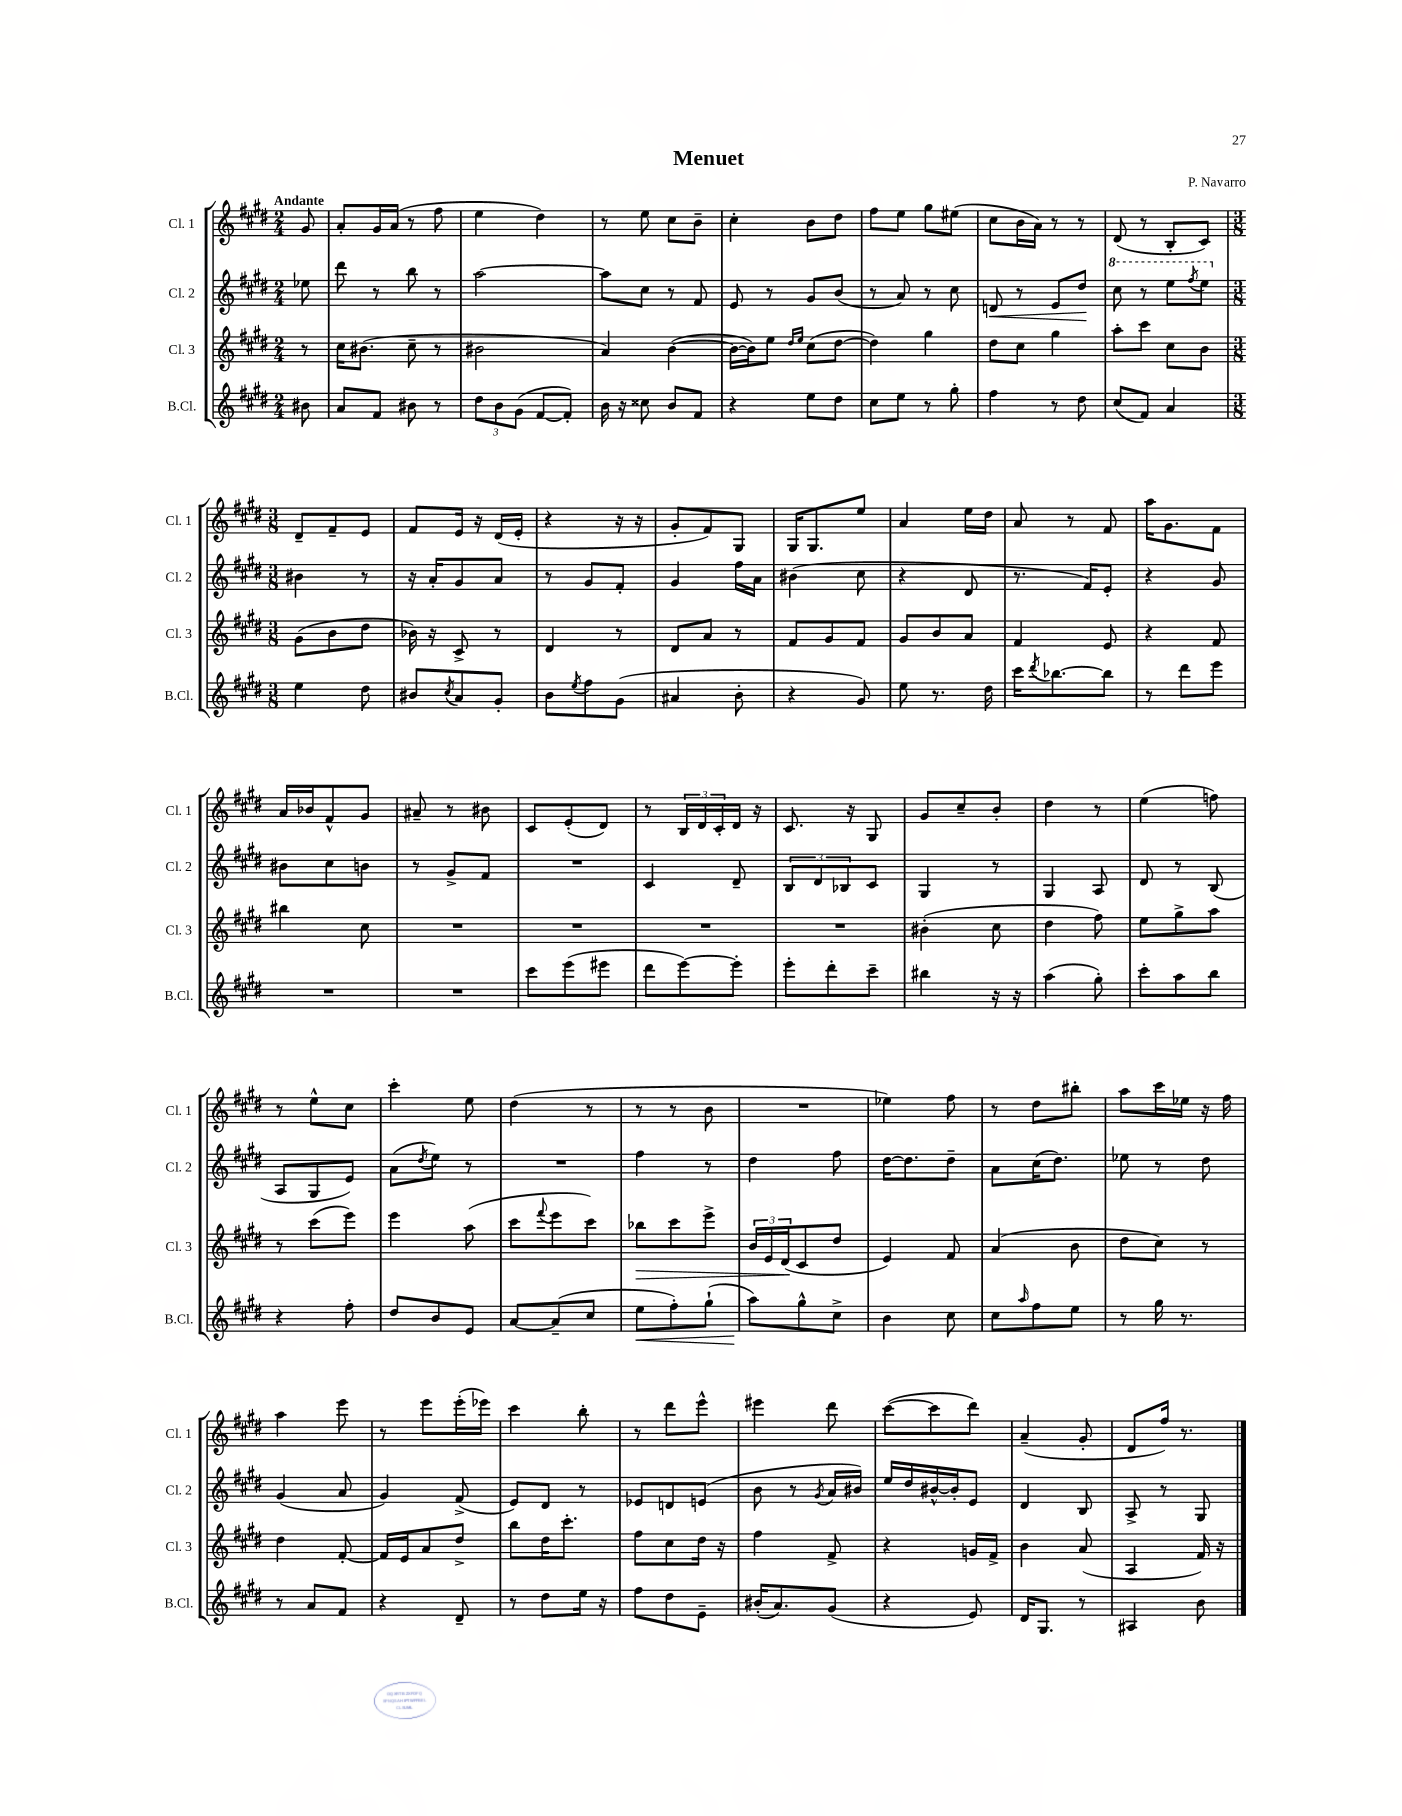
\header { title = "Menuet" composer = "P. Navarro" }
<<
\new StaffGroup <<
\new Staff = "s0" \with { instrumentName = "Cl. 1" shortInstrumentName = "Cl. 1" } {
    \clef treble \key e \major \numericTimeSignature \time 2/4 \partial 8 \tempo "Andante"
    gis'8 |
    a'8-. gis'16 a'16( r8 fis''8 |
    e''4 dis''4) |
    r8 e''8 cis''8 b'8-- |
    cis''4-. b'8 dis''8 |
    fis''8 e''8 gis''8 eis''8( |
    cis''8 b'16 a'16) r8 r8 |
    dis'8( r8 b8-. cis'8) |
    \numericTimeSignature \time 3/8 dis'8-- fis'8-- e'8 |
    fis'8 e'16 r16 dis'16( e'16-. |
    r4 r16 r16 |
    gis'8-. fis'8) gis8 |
    gis16 gis8. e''8 |
    a'4 e''16 dis''16 |
    a'8 r8 fis'8 |
    a''16 gis'8. fis'8 |
    a'16 bes'16 fis'8-^ gis'8 |
    ais'8-- r8 bis'8 |
    cis'8 e'8-.( dis'8) |
    r8 \tuplet 3/2 { b16 dis'16 cis'16-. } dis'16 r16 |
    cis'8. r16 gis8 |
    gis'8 cis''8-- b'8-. |
    dis''4 r8 |
    e''4( f''8) |
    r8 e''8-^ cis''8 |
    cis'''4-. e''8 |
    dis''4( r8 |
    r8 r8 b'8 |
    R4. |
    ees''4) fis''8 |
    r8 dis''8 bis''8-. |
    a''8 cis'''16 ees''16 r16 fis''16 |
    a''4 e'''8 |
    r8 e'''8 e'''16-.( ees'''16) |
    cis'''4 b''8-. |
    r8 dis'''8 e'''8-^ |
    eis'''4 dis'''8 |
    cis'''8~( cis'''8 dis'''8) |
    a'4--( gis'8-. |
    dis'8 fis''16) r8. \bar "|." |
}
\new Staff = "s1" \with { instrumentName = "Cl. 2" shortInstrumentName = "Cl. 2" } {
    \clef treble \key e \major \numericTimeSignature \time 2/4 \partial 8
    ees''8 |
    dis'''8 r8 b''8 r8 |
    a''2~ |
    a''8 cis''8 r8 fis'8 |
    e'8 r8 gis'8 b'8( |
    r8 a'8) r8 cis''8 |
    d'8\< r8 e'8 dis''8\! |
    \ottava #1 cis'''8 r8 e'''8 \acciaccatura { fis'''8 } e'''8 \ottava #0 |
    \numericTimeSignature \time 3/8 bis'4 r8 |
    r16 a'16-. gis'8 a'8 |
    r8 gis'8 fis'8-. |
    gis'4 fis''16 a'16 |
    bis'4( cis''8 |
    r4 dis'8 |
    r8. fis'16) e'8-. |
    r4 gis'8 |
    bis'8 cis''8 b'8 |
    r8 gis'8-> fis'8 |
    R4. |
    cis'4 dis'8-- |
    \tuplet 3/2 { b8 dis'8 bes8 } cis'8 |
    gis4 r8 |
    gis4 a8 |
    dis'8 r8 b8( |
    a8 gis8 e'8) |
    a'8( \acciaccatura { dis''8 } e''8) r8 |
    R4. |
    fis''4 r8 |
    dis''4 fis''8 |
    dis''16~ dis''8. dis''8-- |
    a'8 cis''16( dis''8.) |
    ees''8 r8 dis''8 |
    gis'4( a'8 |
    gis'4) fis'8->( |
    e'8) dis'8 r8 |
    ees'8 d'8 e'8( |
    b'8 r8 \acciaccatura { gis'8 } a'16 bis'16) |
    e''16 dis''16 bis'16~-^ bis'16-. e'8 |
    dis'4 b8 |
    a8-> r8 gis8 \bar "|." |
}
\new Staff = "s2" \with { instrumentName = "Cl. 3" shortInstrumentName = "Cl. 3" } {
    \clef treble \key e \major \numericTimeSignature \time 2/4 \partial 8
    r8 |
    cis''16 bis'8.( cis''8-- r8 |
    bis'2 |
    a'4) b'4~( |
    b'16~ b'16) e''8 \grace { dis''16 e''16 } cis''8( dis''8~ |
    dis''4) gis''4 |
    dis''8 cis''8 gis''4 |
    a''8-. cis'''8 cis''8 b'8 |
    \numericTimeSignature \time 3/8 gis'8( b'8 dis''8 |
    bes'16) r16 cis'8-> r8 |
    dis'4 r8 |
    dis'8 a'8 r8 |
    fis'8 gis'8 fis'8 |
    gis'8 b'8 a'8 |
    fis'4 e'8 |
    r4 fis'8 |
    bis''4 cis''8 |
    R4. |
    R4. |
    R4. |
    R4. |
    bis'4-.( cis''8 |
    dis''4 fis''8) |
    e''8 gis''8-> a''8 |
    r8 cis'''8( e'''8) |
    e'''4 a''8( |
    cis'''8 \appoggiatura { fis'''8 } e'''8 cis'''8) |
    bes''8\> cis'''8 e'''8-> |
    \tuplet 3/2 { b'16 e'16 dis'16\!( } cis'8 dis''8 |
    e'4) fis'8 |
    a'4( b'8 |
    dis''8 cis''8) r8 |
    dis''4 fis'8~-. |
    fis'16 e'16 a'8 dis''8-> |
    b''8 dis''16 cis'''8.-. |
    fis''8 cis''8 dis''16 r16 |
    fis''4 fis'8-> |
    r4 g'16 fis'16-> |
    b'4 a'8( |
    a4 fis'16) r16 \bar "|." |
}
\new Staff = "s3" \with { instrumentName = "B.Cl." shortInstrumentName = "B.Cl." } {
    \clef treble \key e \major \numericTimeSignature \time 2/4 \partial 8
    bis'8 |
    a'8 fis'8 bis'8 r8 |
    \tuplet 3/2 { dis''8 b'8 gis'8( } fis'8~ fis'8-.) |
    b'16 r16 cisis''8 b'8 fis'8 |
    r4 e''8 dis''8 |
    cis''8 e''8 r8 gis''8-. |
    fis''4 r8 dis''8 |
    cis''8( fis'8) a'4 |
    \numericTimeSignature \time 3/8 e''4 dis''8 |
    bis'8 \acciaccatura { cis''8 } a'8 gis'8-. |
    b'8 \acciaccatura { e''8 } fis''8 gis'8( |
    ais'4 b'8-. |
    r4 gis'8) |
    e''8 r8. dis''16 |
    cis'''16 \acciaccatura { dis'''8 } bes''8.~ bes''8 |
    r8 dis'''8 e'''8 |
    R4. |
    R4. |
    cis'''8 e'''8( eis'''8 |
    dis'''8 e'''8~) e'''8-. |
    e'''8-. dis'''8-. cis'''8-- |
    bis''4 r16 r16 |
    a''4( gis''8-.) |
    cis'''8-. a''8 b''8 |
    r4 fis''8-. |
    dis''8 b'8 e'8 |
    a'8~ a'8--( cis''8 |
    e''8\< fis''8-.) gis''8-!( |
    a''8\!) gis''8-^ cis''8-> |
    b'4 cis''8 |
    cis''8 \grace { a''16 } fis''8 e''8 |
    r8 gis''16 r8. |
    r8 a'8 fis'8 |
    r4 dis'8-- |
    r8 dis''8 e''16 r16 |
    fis''8 dis''8 e'8-- |
    bis'16-.( a'8.) gis'8( |
    r4 e'8) |
    dis'16 gis8. r8 |
    ais4 b'8 \bar "|." |
}
>>
>>
\layout { \context { \Score \remove "Bar_number_engraver" } }
